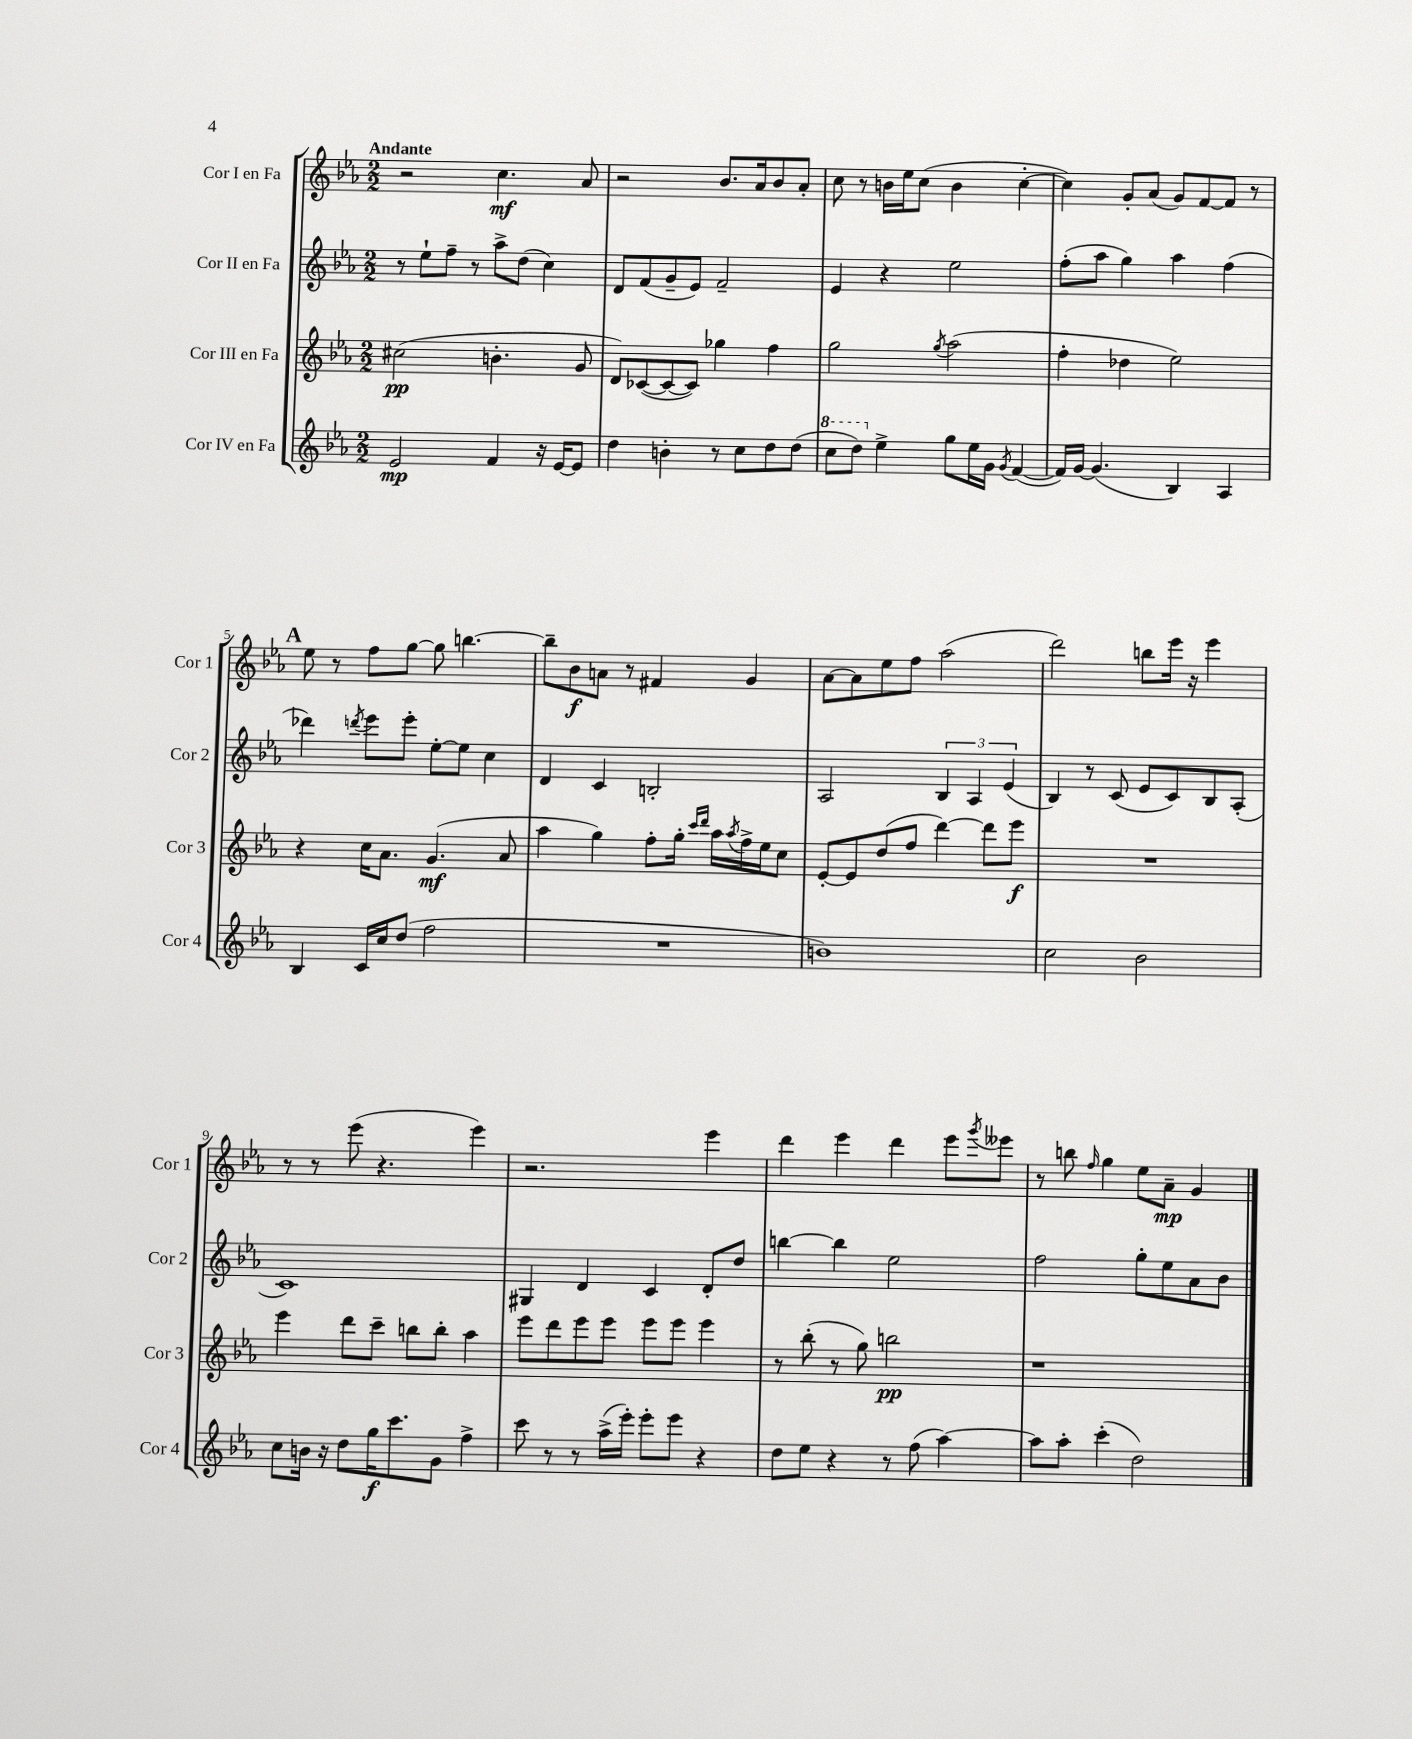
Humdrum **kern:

**kern	**dynam	**kern	**dynam	**kern	**kern	**dynam
*part4	*part4	*part3	*part3	*part2	*part1	*part1
*staff4	*staff4	*staff3	*staff3	*staff2	*staff1	*staff1
*I"Cor IV en Fa	*	*I"Cor III en Fa	*	*I"Cor II en Fa	*I"Cor I en Fa	*
*I'Cor 4	*	*I'Cor 3	*	*I'Cor 2	*I'Cor 1	*
*clefG2	*	*clefG2	*	*clefG2	*clefG2	*
*k[b-e-a-]	*	*k[b-e-a-]	*	*k[b-e-a-]	*k[b-e-a-]	*
*M2/2	*	*M2/2	*	*M2/2	*M2/2	*
=1	=1	=1	=1	=1	=1	=1
!	!	!	!	!	!LO:TX:a:B:t=Andante	!
2e-/	mp	(2cc#X\	pp	8r	2r	.
.	.	.	.	8ee-`\L	.	.
.	.	.	.	8ff~\J	.	.
.	.	.	.	8r	.	.
4f/	.	4.bn'\	.	8aa-^\L	4.cc\	mf
.	.	.	.	(8dd\J	.	.
16r	.	.	.	4cc\)	.	.
[16e-/KL	.	.	.	.	.	.
8e-/J]	.	8g/	.	.	8a-/	.
=2	=2	=2	=2	=2	=2	=2
4dd\	.	8d/L)	.	8d/L	2r	.
.	.	([8c-X/	.	(8f/	.	.
4bn'\	.	8c-/_	.	8g~/	.	.
.	.	8c-/J])	.	8e-/J)	.	.
8r	.	4gg-X\	.	2f~/	8.b-/L	.
8cc\L	.	.	.	.	.	.
.	.	.	.	.	16a-/k	.
8dd\	.	4ff\	.	.	8b-/	.
(8dd\J	.	.	.	.	8a-'/J	.
=3	=3	=3	=3	=3	=3	=3
*8va	*	*	*	*	*	*
8ccc\L	.	2gg\	.	4e-/	8cc\	.
8ddd\J)	.	.	.	.	8r	.
*X8va	*	*	*	*	*	*
4ee-^\	.	.	.	4r	16bn\LL	.
.	.	.	.	.	16ee-\J	.
.	.	.	.	.	(8cc\J	.
.	.	8qgg/	.	.	.	.
8gg\L	.	(2aa-\	.	2ee-\	4b\	.
16ee-\L	.	.	.	.	.	.
16g\JJ	.	.	.	.	.	.
8qg/	.	.	.	.	.	.
([4f/	.	.	.	.	[4cc'\	.
=4	=4	=4	=4	=4	=4	=4
16f/LL])	.	4ff'\	.	(8ff'\L	4cc\])	.
[16g/JJ	.	.	.	.	.	.
(4.g/]	.	.	.	8aa-\J	.	.
.	.	4dd-X\	.	4gg\)	8g'/L	.
.	.	.	.	.	(8a-/J	.
4B-/)	.	2ee-\)	.	4aa-\	8g/L)	.
.	.	.	.	.	[8f/	.
4A-/	.	.	.	(4ff\	8f/J]	.
.	.	.	.	.	8r	.
!!LO:LB:g=z
!!LO:REH:place=s1:t=A
=5	=5	=5	=5	=5	=5	=5
4B-/	.	4r	.	4ddd-X\)	8ee-\	.
.	.	.	.	.	8r	.
.	.	.	.	8qdddn/	.	.
16c/LL	.	16cc\KL	.	8eee-\L	8ff\L	.
16cc/J	.	8.a-\J	.	.	.	.
(8dd/J	.	.	.	8eee-'\J	[8gg\J	.
2ff\	.	(4.g/	mf	[8ee-'\L	8gg\]	.
.	.	.	.	8ee-\J]	[4.bbn\	.
.	.	.	.	4cc\	.	.
.	.	8a-/	.	.	.	.
=6	=6	=6	=6	=6	=6	=6
1r	.	4aa-\	.	4d/	8bb~\L]	.
.	.	.	.	.	8b-\	f
.	.	4gg\)	.	4c/	8an\J	.
.	.	.	.	.	8r	.
.	.	8ff'\L	.	2Bn'/	4f#X/	.
.	.	16gg'\Jk	.	.	.	.
.	.	16qqccc/LL	.	.	.	.
.	.	16qqddd/JJ	.	.	.	.
.	.	16aa-\LL	.	.	.	.
.	.	8qaa-/	.	.	.	.
.	.	16ff^\	.	.	4g/	.
.	.	16ee-\J	.	.	.	.
.	.	8cc\J	.	.	.	.
=7	=7	=7	=7	=7	=7	=7
1bn)	.	[8e-'/L	.	2A-/	[8a-\L	.
.	.	8e-/]	.	.	8a-\]	.
.	.	(8dd/	.	.	8ee-\	.
.	.	8ff/J	.	.	8ff\J	.
.	.	[4ddd\)	.	6B-/	(2aa-\	.
.	.	.	.	6A-/	.	.
.	.	8ddd\L]	.	.	.	.
.	.	.	.	(6e-/	.	.
.	.	8eee-\J	f	.	.	.
=8	=8	=8	=8	=8	=8	=8
2cc\	.	1r	.	4B-/)	2ddd\)	.
.	.	.	.	8r	.	.
.	.	.	.	(8c/	.	.
2b-\	.	.	.	8e-/L	8bbn\L	.
.	.	.	.	8c/)	16eee-\Jk	.
.	.	.	.	.	16r	.
.	.	.	.	8B-/	4eee-\	.
.	.	.	.	(8A-'/J	.	.
!!LO:LB:g=z
=9	=9	=9	=9	=9	=9	=9
8cc\L	.	4eee-\	.	1c)	8r	.
16bn\Jk	.	.	.	.	8r	.
16r	.	.	.	.	.	.
8dd\L	.	8ddd\L	.	.	(8eee-\	.
16gg\K	f	8ccc~\J	.	.	4.r	.
8.ccc\	.	.	.	.	.	.
.	.	8bbn\L	.	.	.	.
8g\J	.	8bb'\J	.	.	.	.
4ff^\	.	4aa-\	.	.	4eee-\)	.
=10	=10	=10	=10	=10	=10	=10
8ccc\	.	8eee-\L	.	4G#X/	2.r	.
8r	.	8ddd\	.	.	.	.
8r	.	8eee-\	.	4d/	.	.
(16aa-^\LL	.	8eee-\J	.	.	.	.
16eee-'\JJ)	.	.	.	.	.	.
8eee-'\L	.	8eee-\L	.	4c/	.	.
8eee-\J	.	8eee-\J	.	.	.	.
4r	.	4eee-\	.	8d'/L	4eee-\	.
.	.	.	.	8dd/J	.	.
=11	=11	=11	=11	=11	=11	=11
8dd\L	.	8r	.	[4bbn\	4ddd\	.
8ee-\J	.	(8bb-'\	.	.	.	.
4r	.	8r	.	4bb\]	4eee-\	.
.	.	8gg\)	.	.	.	.
8r	.	2bbn\	pp	2ee-\	4ddd\	.
(8ff\	.	.	.	.	.	.
[4aa-\)	.	.	.	.	8eee-\L	.
.	.	.	.	.	8qggg/	.
.	.	.	.	.	8eee--X\J	.
=12	=12	=12	=12	=12	=12	=12
8aa-\L]	.	1r	.	2ff\	8r	.
8aa-'\J	.	.	.	.	8bbn\	.
.	.	.	.	.	16qqff/	.
(4ccc'\	.	.	.	.	4gg\	.
2dd\)	.	.	.	8gg'\L	8ee-\L	.
.	.	.	.	8ee-\	8a-~\J	mp
.	.	.	.	8a-\	4g/	.
.	.	.	.	8b-\J	.	.
==	==	==	==	==	==	==
*-	*-	*-	*-	*-	*-	*-
